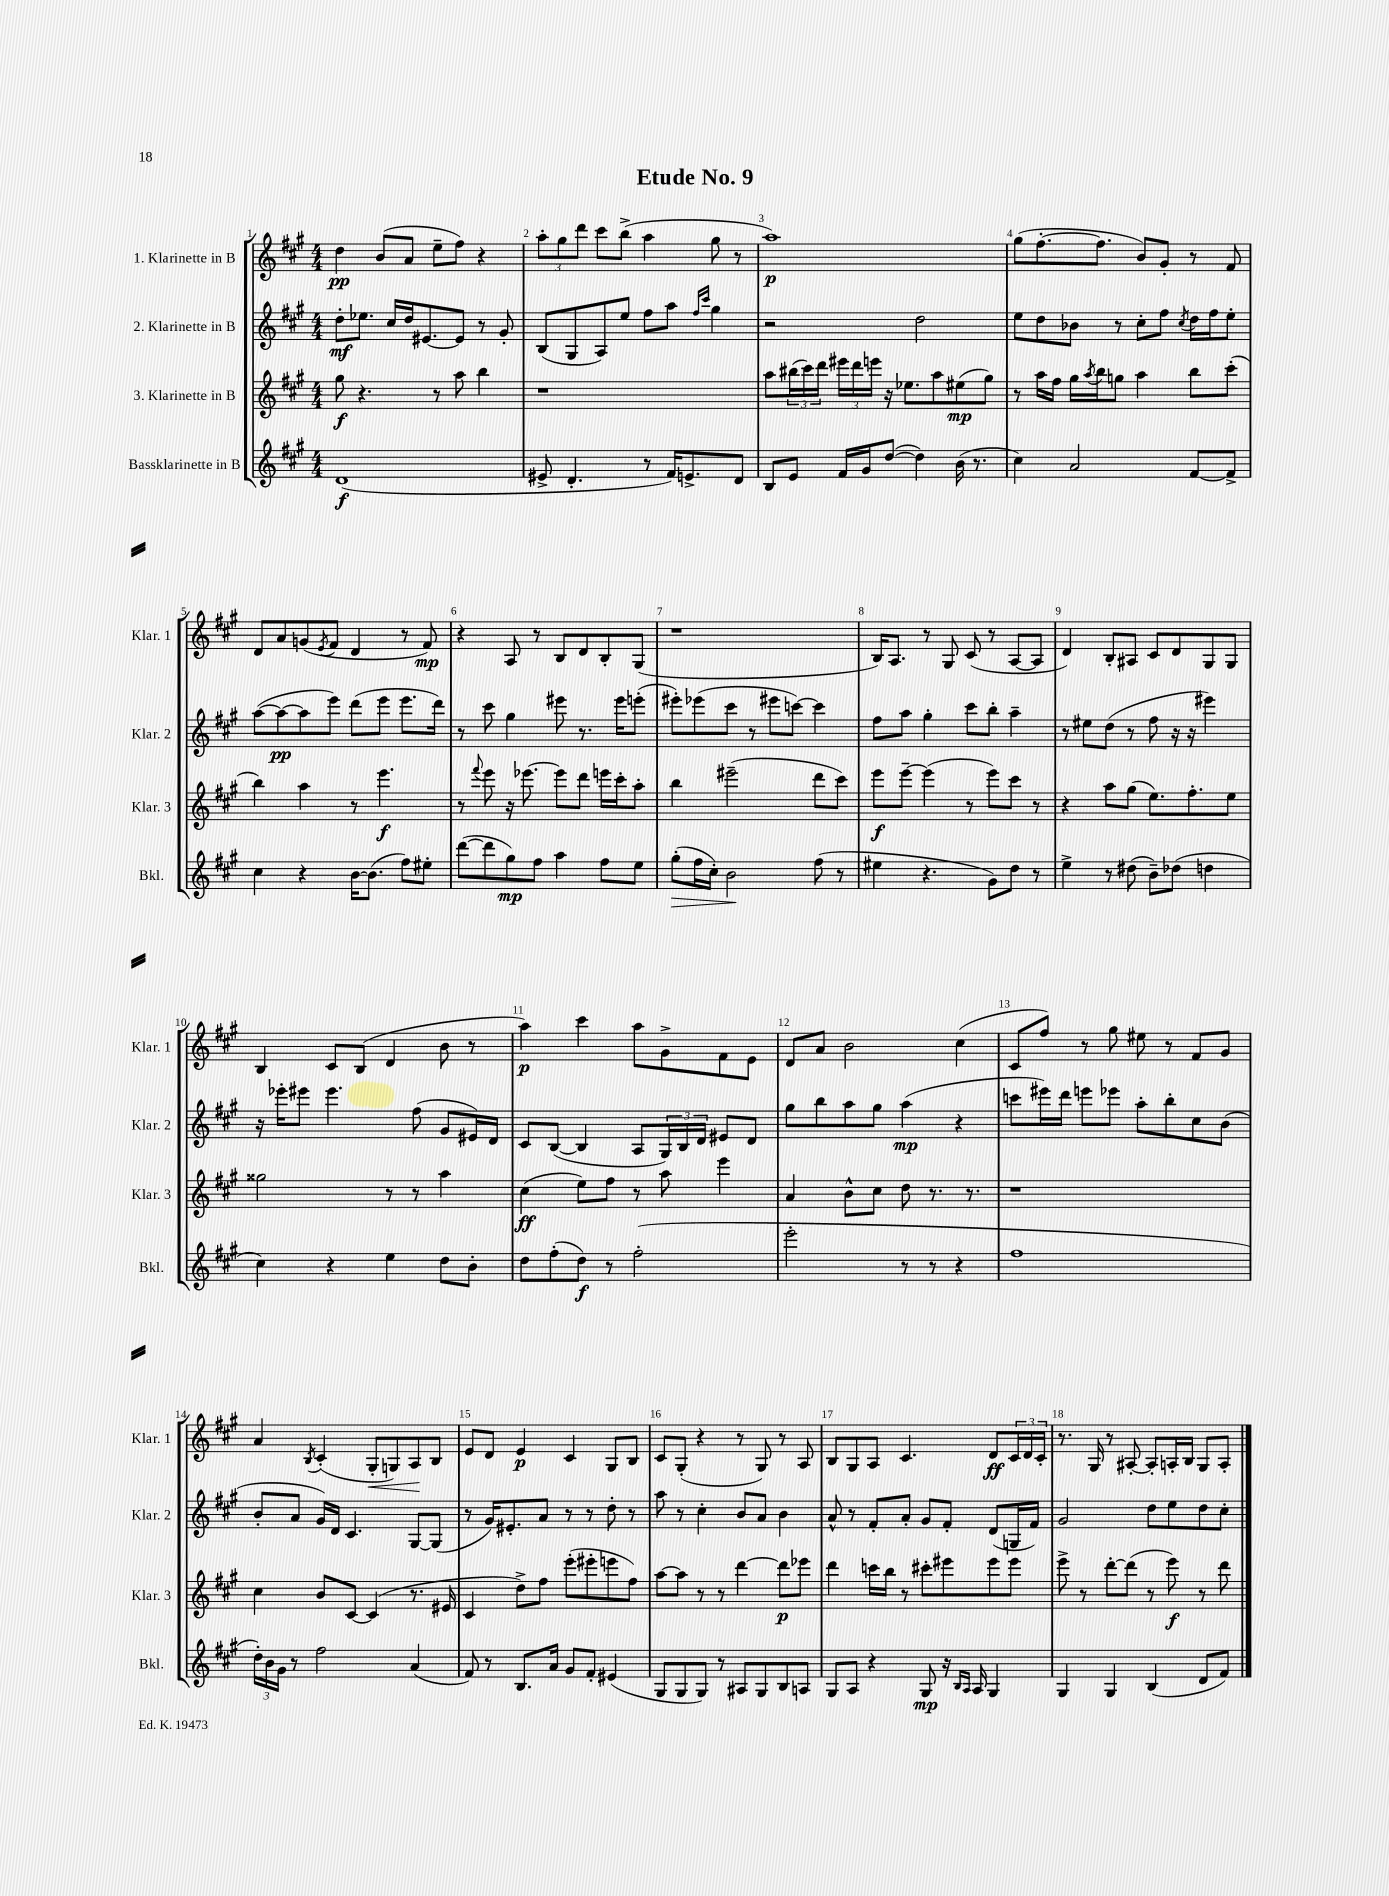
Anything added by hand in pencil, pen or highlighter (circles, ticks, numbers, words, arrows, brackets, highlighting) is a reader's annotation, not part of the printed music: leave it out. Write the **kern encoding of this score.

**kern	**kern	**kern	**kern
*staff4	*staff3	*staff2	*staff1
*clefG2	*clefG2	*clefG2	*clefG2
*k[f#c#g#]	*k[f#c#g#]	*k[f#c#g#]	*k[f#c#g#]
*M4/4	*M4/4	*M4/4	*M4/4
(1d	8gg#	8dd'	4dd
.	4.r	8.ee-	.
.	.	.	(8b
.	.	16cc#	.
.	.	16dd	8a
.	.	[8.e#	.
.	8r	.	8ee~
.	8aa	8e#]	8ff#)
.	4bb	8r	4r
.	.	8g#'	.
=	=	=	=
8e#^	1r	(8B	12aa'
.	.	.	12gg#
4.d'	.	8G#	.
.	.	.	12ddd
.	.	8A)	8ccc#
.	.	8ee	(8bb^
8r	.	8ff#	4aa
16f#)	.	8aa	.
8.e^	.	.	.
.	.	16qqff#	.
.	.	16qqccc#	.
.	.	4gg#	8gg#
8d	.	.	8r
=	=	=	=
8B	8aa	2r	1aa)
8e	(24bb#	.	.
.	24ccc#)	.	.
.	24ddd	.	.
16f#	24eee#	.	.
.	24ddd	.	.
16g#	.	.	.
.	24eee	.	.
([8dd	16r	.	.
.	8.ee-	.	.
4dd])	.	2dd	.
.	8aa	.	.
(16b	(8ee#	.	.
8.r	.	.	.
.	8gg#)	.	.
=	=	=	=
4cc#)	8r	8ee	(8gg#
.	16aa	8dd	[8.ff#'
.	16ff#	.	.
2a	16gg#	8b-	.
.	8qaa	.	.
.	16bb	.	8.ff#]
.	8gg	8r	.
.	4aa	8cc#'	8b)
.	.	8ff#	8g#'
.	.	8qcc#	.
[8f#	8bb	16dd	8r
.	.	16ff#	.
8f#^]	(8ccc#'	8ee'	8f#
=	=	=	=
4cc#	4bb)	([8aa	8d
.	.	8aa_	8a
4r	4aa	8aa]	(8g
.	.	.	8qe
.	.	8eee)	8f#
[16b	8r	(8ddd	4d
(8.b]	.	.	.
.	4.eee	8eee	.
8ff#)	.	8.eee	8r
8ee#'	.	.	8f#)
.	.	16ddd)	.
=	=	=	=
([8ddd	8r	8r	4r
.	8qqfff#	.	.
8ddd]	8eee	8ccc#	.
8gg#)	16r	4gg#	8A
.	[8.eee-	.	.
8ff#	.	.	8r
4aa	8eee-]	8eee#	8B
.	8ddd	8.r	8d
8ff#	16eee	.	8B'
.	16ccc#'	16eee#	.
8ee	8aa'	(8eee'	(8G#
=	=	=	=
(8gg#'	4bb	8eee#')	1r
16ff#	.	(8eee-	.
16cc#')	.	.	.
2b	(2eee#~	8ccc#	.
.	.	8r	.
.	.	8eee#	.
.	.	[8ccc)	.
(8ff#	8ddd	4ccc]	.
8r	8ccc#)	.	.
=	=	=	=
4ee#	8eee	8ff#	16B)
.	.	.	8.A
.	[8eee~	8aa	.
4.r	(4eee]	4gg#'	8r
.	.	.	8G#
.	8r	8ccc#	(8c#
8g#)	8eee)	8bb'	8r
8dd	8ccc#	4aa~	[8A
8r	8r	.	8A]
=	=	=	=
4ee^	4r	8r	4d)
.	.	8ee#	.
8r	8aa	(8dd	8B'
(8dd#	(8gg#	8r	8A#
8b~)	8.ee)	8ff#	8c#
(8dd-	.	16r	8d
.	8.ff#'	16r	.
4dd	.	4eee#)	8G#
.	8ee	.	8G#
=	=	=	=
4cc#)	2gg##	16r	4B
.	.	16eee-'	.
.	.	8eee#	.
4r	.	4.eee#	8c#
.	.	.	(8B
4ee	8r	.	4d
.	8r	(8ff#	.
8dd	4aa	8g#	8b
8b'	.	16e#)	8r
.	.	16d	.
=	=	=	=
8dd	(4cc#	8c#	4aa)
(8ff#'	.	([8B	.
8dd)	8ee)	4B]	4ccc#
8r	8ff#	.	.
(2ff#'	8r	8A	8aa
.	8aa	24G#)	8g#^
.	.	24B	.
.	.	24d	.
.	4eee	8e#	8f#
.	.	8d	8e
=	=	=	=
2eee'	4a	8gg#	8d
.	.	8bb	8a
.	8b^^	8aa	2b
.	8cc#	8gg#	.
8r	8dd	(4aa	.
8r	8.r	.	.
4r	.	4r	(4cc#
.	8.r	.	.
=	=	=	=
1ff#	1r	8ccc	8c#
.	.	16eee#)	8ff#)
.	.	16ddd	.
.	.	8eee	8r
.	.	8eee-	8gg#
.	.	8aa'	8ee#
.	.	8bb'	8r
.	.	8cc#	8f#
.	.	(8b	8g#
=	=	=	=
24dd')	4cc#	8b'	4a
24b	.	.	.
24g#	.	.	.
8r	.	8a	.
.	.	.	8qB
2ff#	8b	16g#)	(4c#'
.	.	16d	.
.	[8c#	4.c#	.
.	(4c#]	.	8G#'
.	.	.	8G)
(4a	8.r	[8G#	8A
.	.	(8G#]	8B
.	16e#	.	.
=	=	=	=
8f#)	4c#	8r	8e
8r	.	16g#)	8d
.	.	8.e#'	.
8.B	8dd^)	.	4e
.	8ff#	8a	.
16a	.	.	.
8g#	(8eee'	8r	4c#
8f#'	8eee#'	8r	.
(4e#	8eee	8dd'	8G#
.	8ff#)	8r	8B
=	=	=	=
8G#	[8aa	8aa	8c#
8G#	8aa]	8r	(8G#'
8G#)	8r	4cc#'	4r
8r	8r	.	.
8A#	[4ddd	8b	8r
8G#	.	8a	8G#)
8B	8ddd]	4b	8r
8A	8eee-	.	8A
=	=	=	=
8G#	4ddd	8a^^	8B
8A	.	8r	8G#
4r	16ccc	8f#'	8A
.	16bb	.	.
.	8r	8a'	4.c#
8G#	8ccc#'	8g#	.
16r	8eee#	8f#'	.
16qqB	.	.	.
16qqA	.	.	.
16A	.	.	.
4G#	8eee#	(8d	8d
.	8eee#	16G	24c#
.	.	.	24d
.	.	16f#)	.
.	.	.	24c#'
=	=	=	=
4G#	8eee^	2g#	8.r
.	8r	.	.
.	.	.	16G#
4G#	[8ddd'	.	8r
.	(8ddd]	.	[8A#'
(4B	8r	8dd	8A#']
.	8eee)	8ee	16A'
.	.	.	16B
8d	8r	8dd	8G#
8f#)	8ddd	8cc#'	8A'
==	==	==	==
*-	*-	*-	*-
